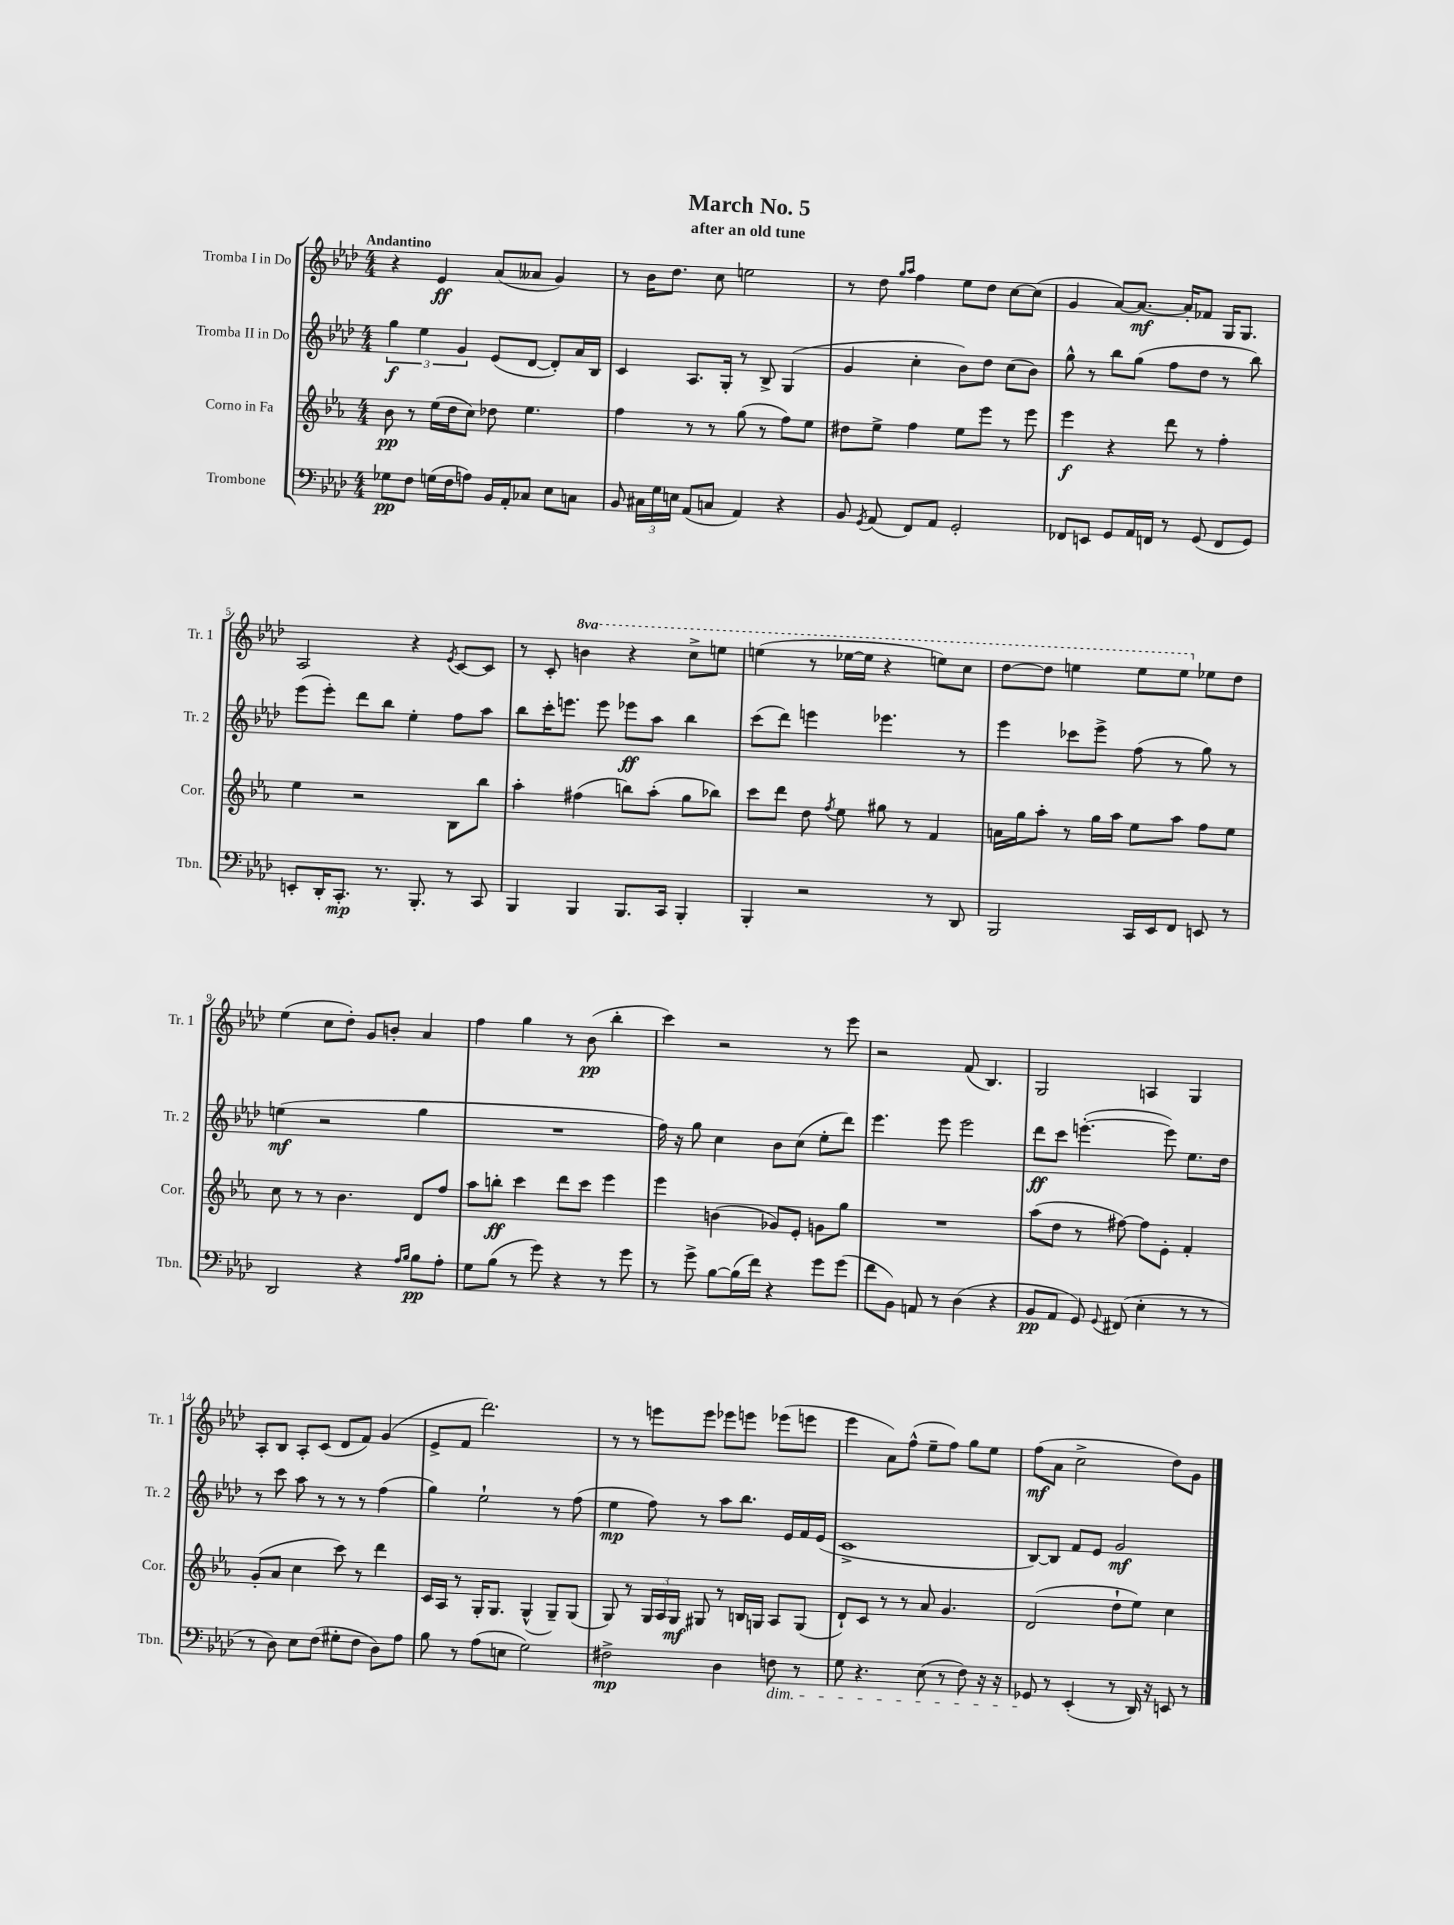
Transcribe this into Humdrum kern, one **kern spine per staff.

**kern	**dynam	**kern	**dynam	**kern	**dynam	**kern	**dynam
*part4	*part4	*part3	*part3	*part2	*part2	*part1	*part1
*staff4	*staff4	*staff3	*staff3	*staff2	*staff2	*staff1	*staff1
*I"Trombone	*	*I"Corno in Fa	*	*I"Tromba II in Do	*	*I"Tromba I in Do	*
*I'Tbn.	*	*I'Cor.	*	*I'Tr. 2	*	*I'Tr. 1	*
*clefF4	*	*clefG2	*	*clefG2	*	*clefG2	*
*k[b-e-a-d-]	*	*k[b-e-a-]	*	*k[b-e-a-d-]	*	*k[b-e-a-d-]	*
*M4/4	*	*M4/4	*	*M4/4	*	*M4/4	*
=1	=1	=1	=1	=1	=1	=1	=1
!	!	!	!	!	!	!LO:TX:a:B:t=Andantino	!
8G-X\L	pp	8b-\	pp	6gg\	f	4r	.
8F\J	.	8r	.	.	.	.	.
.	.	.	.	6ee-\	.	.	.
(16Gn\LL	.	(16ee-\LL	.	.	.	4e-/	ff
16F\J	.	16dd\J	.	.	.	.	.
.	.	.	.	6g/	.	.	.
8An\J)	.	8cc\J)	.	.	.	.	.
16BB-/LL	.	8dd-X\	.	(8e-/L	.	(8a-/L	.
16AA-'/J	.	.	.	.	.	.	.
8C-X/J	.	4.ee-\	.	[8d-/J	.	8a--X/J	.
8E-\L	.	.	.	8d-'/L])	.	4g/)	.
8Cn\J	.	.	.	16a-/L	.	.	.
.	.	.	.	16B-/JJ	.	.	.
=2	=2	=2	=2	=2	=2	=2	=2
8BB-/	.	4ff\	.	4c/	.	8r	.
24C#X\LL	.	.	.	.	.	16b-\KL	.
24G\	.	.	.	.	.	.	.
.	.	.	.	.	.	8.dd-\J	.
24En\JJ	.	.	.	.	.	.	.
(8AA-/L	.	8r	.	8.A-/L	.	.	.
8Cn/J	.	8r	.	.	.	8cc\	.
.	.	.	.	16G'/Jk	.	.	.
4AA-/)	.	(8gg\	.	8r	.	2een\	.
.	.	8r	.	8B-^/	.	.	.
4r	.	8ff\L)	.	(4G/	.	.	.
.	.	8ee-\J	.	.	.	.	.
=3	=3	=3	=3	=3	=3	=3	=3
8BB-/	.	8dd#X\L	.	4g/	.	8r	.
8qGG/	.	.	.	.	.	.	.
(8AA-/	.	8ee-^\J	.	.	.	8dd-\	.
.	.	.	.	.	.	16qqgg/LL	.
.	.	.	.	.	.	16qqaa-/JJ	.
8FF/L)	.	4ff\	.	4cc'\	.	4ff\	.
8AA-/J	.	.	.	.	.	.	.
2GG'/	.	8ee-\L	.	8b-\L)	.	8ee-\L	.
.	.	8eee-\J	.	8dd-\J	.	8dd-\J	.
.	.	8r	.	(8cc\L	.	[8cc\L	.
.	.	8eee-\	.	8b-\J)	.	(8cc\J]	.
=4	=4	=4	=4	=4	=4	=4	=4
8FF-X/L	.	4eee-\	f	8gg^^\	.	4g/	.
8EEn/J	.	.	.	8r	.	.	.
8GG/L	.	4r	.	8bb-\L	.	[8a-/L)	.
16AA-/L	.	.	.	(8gg\J	.	8.a-/J_	mf
16FFn/JJ	.	.	.	.	.	.	.
8r	.	8ddd\	.	8ff\L	.	.	.
.	.	.	.	.	.	16a-'/KL]	.
(8GG/	.	8r	.	8dd-\J	.	8f-X/J	.
8FF/L	.	4ff'\	.	8r	.	16G/KL	.
.	.	.	.	.	.	8.G/J	.
8GG/J)	.	.	.	8bb-\)	.	.	.
!!LO:LB:g=z
=5	=5	=5	=5	=5	=5	=5	=5
8EEn'/L	.	4ee-\	.	(8eee-\L	.	2A-/	.
16DD-'/K	.	.	.	8eee-'\J)	.	.	.
8.CC'/J	mp	.	.	.	.	.	.
.	.	2r	.	8ddd-\L	.	.	.
8.r	.	.	.	8bb-\J	.	.	.
.	.	.	.	4ee-'\	.	4r	.
8.BBB-'/	.	.	.	.	.	.	.
.	.	.	.	.	.	8qe-/	.
8r	.	8B-\L	.	8ff\L	.	[8c/L	.
8CC/	.	8bb-\J	.	8aa-\J	.	8c/J]	.
=6	=6	=6	=6	=6	=6	=6	=6
4BBB-/	.	4aa-'\	.	8bb-\L	.	8r	.
.	.	.	.	16ccc'\K	.	8c'/	.
.	.	.	.	8.eeen\J	.	.	.
*	*	*	*	*	*	*8va	*
4BBB-/	.	(4ff#X\	.	.	.	4bbn\	.
.	.	.	.	8eee\	.	.	.
8.BBB-/L	.	8bbn\L)	.	8eee-X\L	ff	4r	.
.	.	(8aa-'\J	.	8aa-\J	.	.	.
16CC/Jk	.	.	.	.	.	.	.
4BBB-'/	.	8gg\L	.	4bb-\	.	8ccc^\L	.
.	.	8bb-X\J)	.	.	.	8eeen\J	.
=7	=7	=7	=7	=7	=7	=7	=7
4BBB-'/	.	8ccc\L	.	(8ccc\L	.	(4eeen\	.
.	.	8ddd\J	.	8ddd-\J)	.	.	.
2r	.	8dd\	.	4eeen\	.	8r	.
.	.	8qff/	.	.	.	.	.
.	.	8ee-\	.	.	.	[16eee-X\LL	.
.	.	.	.	.	.	16eee-\JJ]	.
.	.	8gg#X\	.	4.eee-X\	.	4r	.
.	.	8r	.	.	.	.	.
8r	.	4f/	.	.	.	8eeen\L)	.
8DD-/	.	.	.	8r	.	8ccc\J	.
=8	=8	=8	=8	=8	=8	=8	=8
2BBB-/	.	16an\LL	.	4eee-\	.	[8ddd-\L	.
.	.	16gg\J	.	.	.	.	.
.	.	8aa-'\J	.	.	.	8ddd-\J]	.
.	.	8r	.	8ccc-X\L	.	4eeen\	.
.	.	16gg\LL	.	8eee-^\J	.	.	.
.	.	16aa-\JJ	.	.	.	.	.
16CC/LL	.	8ee-\L	.	(8ff\	.	8eee\L	.
16EE-/J	.	.	.	.	.	.	.
8FF/J	.	8aa-\J	.	8r	.	8eee\J	.
*	*	*	*	*	*	*X8va	*
8EEn/	.	8ff\L	.	8gg\)	.	8ee-X\L	.
8r	.	8ee-\J	.	8r	.	8dd-\J	.
!!LO:LB:g=z
=9	=9	=9	=9	=9	=9	=9	=9
2DD-/	.	8cc\	.	(4een\	mf	(4ee-\	.
.	.	8r	.	.	.	.	.
.	.	8r	.	2r	.	8cc\L	.
.	.	4.b-\	.	.	.	8dd-'\J)	.
4r	.	.	.	.	.	8g/L	.
.	.	.	.	.	.	8bn'/J	.
16qqA-/LL	.	.	.	.	.	.	.
16qqB-/JJ	.	.	.	.	.	.	.
8B-\L	pp	8d/L	.	4gg\	.	4a-/	.
8A-'\J	.	8ff/J	.	.	.	.	.
=10	=10	=10	=10	=10	=10	=10	=10
8G\L	.	8aa-\L	.	1r	.	4ff\	.
(8B-\J	.	8bbn'\J	ff	.	.	.	.
8r	.	4ccc\	.	.	.	4gg\	.
8g\)	.	.	.	.	.	.	.
4r	.	8ddd\L	.	.	.	8r	.
.	.	8ccc\J	.	.	.	(8b-\	pp
8r	.	4eee-\	.	.	.	4bb-'\	.
8g\	.	.	.	.	.	.	.
=11	=11	=11	=11	=11	=11	=11	=11
8r	.	4eee-\	.	16ff\)	.	4ccc\)	.
.	.	.	.	16r	.	.	.
8g^\	.	.	.	8gg\	.	.	.
[8B-\L	.	(4bn\	.	4cc\	.	2r	.
(16B-\L]	.	.	.	.	.	.	.
16f\JJ)	.	.	.	.	.	.	.
4r	.	8g-X/L)	.	8b-\L	.	.	.
.	.	8e-'/J	.	(8cc\J	.	.	.
8g\L	.	8gn\L	.	8ee-'\L	.	8r	.
(8g\J	.	8gg\J	.	8ddd-\J)	.	8eee-\	.
=12	=12	=12	=12	=12	=12	=12	=12
8f\L	.	1r	.	4.eee-\	.	2r	.
8BB-\J)	.	.	.	.	.	.	.
8AAn/	.	.	.	.	.	.	.
8r	.	.	.	8eee-\	.	.	.
(4D-\	.	.	.	2eee-\	.	(8f/	.
.	.	.	.	.	.	4.B-/)	.
4r	.	.	.	.	.	.	.
=13	=13	=13	=13	=13	=13	=13	=13
8BB-/L	pp	(8aa-\L	.	8ddd-\L	ff	2G/	.
8AA-/J	.	8dd\J	.	8ccc\J	.	.	.
8GG/)	.	8r	.	([4.eeen'\	.	.	.
8qqGG/	.	.	.	.	.	.	.
(8FF#X/	.	[8ff#X\)	.	.	.	.	.
4E-'\	.	8ff#\L]	.	.	.	4An/	.
.	.	8e-'\J	.	8eee\])	.	.	.
8r	.	4f'/	.	8.ee-\L	.	4G/	.
8r	.	.	.	.	.	.	.
.	.	.	.	16dd-\Jk	.	.	.
!!LO:LB:g=z
=14	=14	=14	=14	=14	=14	=14	=14
8r	.	(8g'/L	.	8r	.	8A-'/L	.
8D-\)	.	8a-/J	.	8ccc\	.	8B-/J	.
8E-\L	.	4cc\	.	8aa-\	.	8A-'/L	.
(8F\J	.	.	.	8r	.	(8c/J	.
8G#X'\L	.	8ccc\)	.	8r	.	8d-/L	.
8F\J	.	8r	.	8r	.	8f/J)	.
8D-\L)	.	4ddd\	.	(4ff\	.	(4g/	.
8A-\J	.	.	.	.	.	.	.
=15	=15	=15	=15	=15	=15	=15	=15
8B-\	.	16c/LL	.	4gg\)	.	8e-^/L	.
.	.	16A-/JJ	.	.	.	.	.
8r	.	8r	.	.	.	8f/J	.
(8A-\L	.	16G'/KL	.	2ee-`\	.	2.ddd-\)	.
.	.	8.G/J	.	.	.	.	.
8En\J	.	.	.	.	.	.	.
2G\)	.	(4G^^/	.	.	.	.	.
.	.	8G~/L)	.	8r	.	.	.
.	.	(8G/J	.	(8ff\	.	.	.
=16	=16	=16	=16	=16	=16	=16	=16
2F#X^\	mp	8G/)	.	4ee-\	mp	8r	.
.	.	8r	.	.	.	8r	.
.	.	24G/LL	.	8ff\)	.	8eeen\L	.
.	.	24A-/	.	.	.	.	.
.	.	24G/JJ	mf	.	.	.	.
.	.	8G#X/	.	8r	.	8eee\J	.
4D-\	.	8r	.	8aa-\L	.	8eee-X\L	.
.	.	16Bn/LL	.	8.bb-\J	.	8eeen\J	.
.	.	16Gn/JJ	.	.	.	.	.
!LO:TX:b:i:t=dim.	!	!	!	!	!	!	!
8Fn\	.	8A-/L	.	.	.	(8eee-X\L	.
.	.	.	.	16e-/LL	.	.	.
8r	.	(8G/J	.	16f/	.	8eeen\J	.
.	.	.	.	(16e-/JJ	.	.	.
=17	=17	=17	=17	=17	=17	=17	=17
8G\	.	8d`/L)	.	1c^	.	4eee-\	.
4.r	.	8c/J	.	.	.	.	.
.	.	8r	.	.	.	8a-\L)	.
.	.	8r	.	.	.	(8ff^^\J	.
(8E-\	.	8a-/	.	.	.	8ee-~\L	.
8r	.	4.g/	.	.	.	8ff\J)	.
8F\)	.	.	.	.	.	8gg\L	.
16r	.	.	.	.	.	8ee-\J	.
16r	.	.	.	.	.	.	.
=18	=18	=18	=18	=18	=18	=18	=18
8GG-X/	.	(2d/	.	[8B-/L)	.	(8ff\L	mf
8r	.	.	.	8B-/J]	.	8a-\J	.
(4EE-'/	.	.	.	8f/L	.	2cc^\	.
.	.	.	.	8e-/J	.	.	.
8r	.	8dd`\L	.	2g/	mf	.	.
16DD-/)	.	8ee-\J)	.	.	.	.	.
16r	.	.	.	.	.	.	.
8EEn/	.	4cc\	.	.	.	8dd-\L)	.
8r	.	.	.	.	.	8g\J	.
==	==	==	==	==	==	==	==
*-	*-	*-	*-	*-	*-	*-	*-
